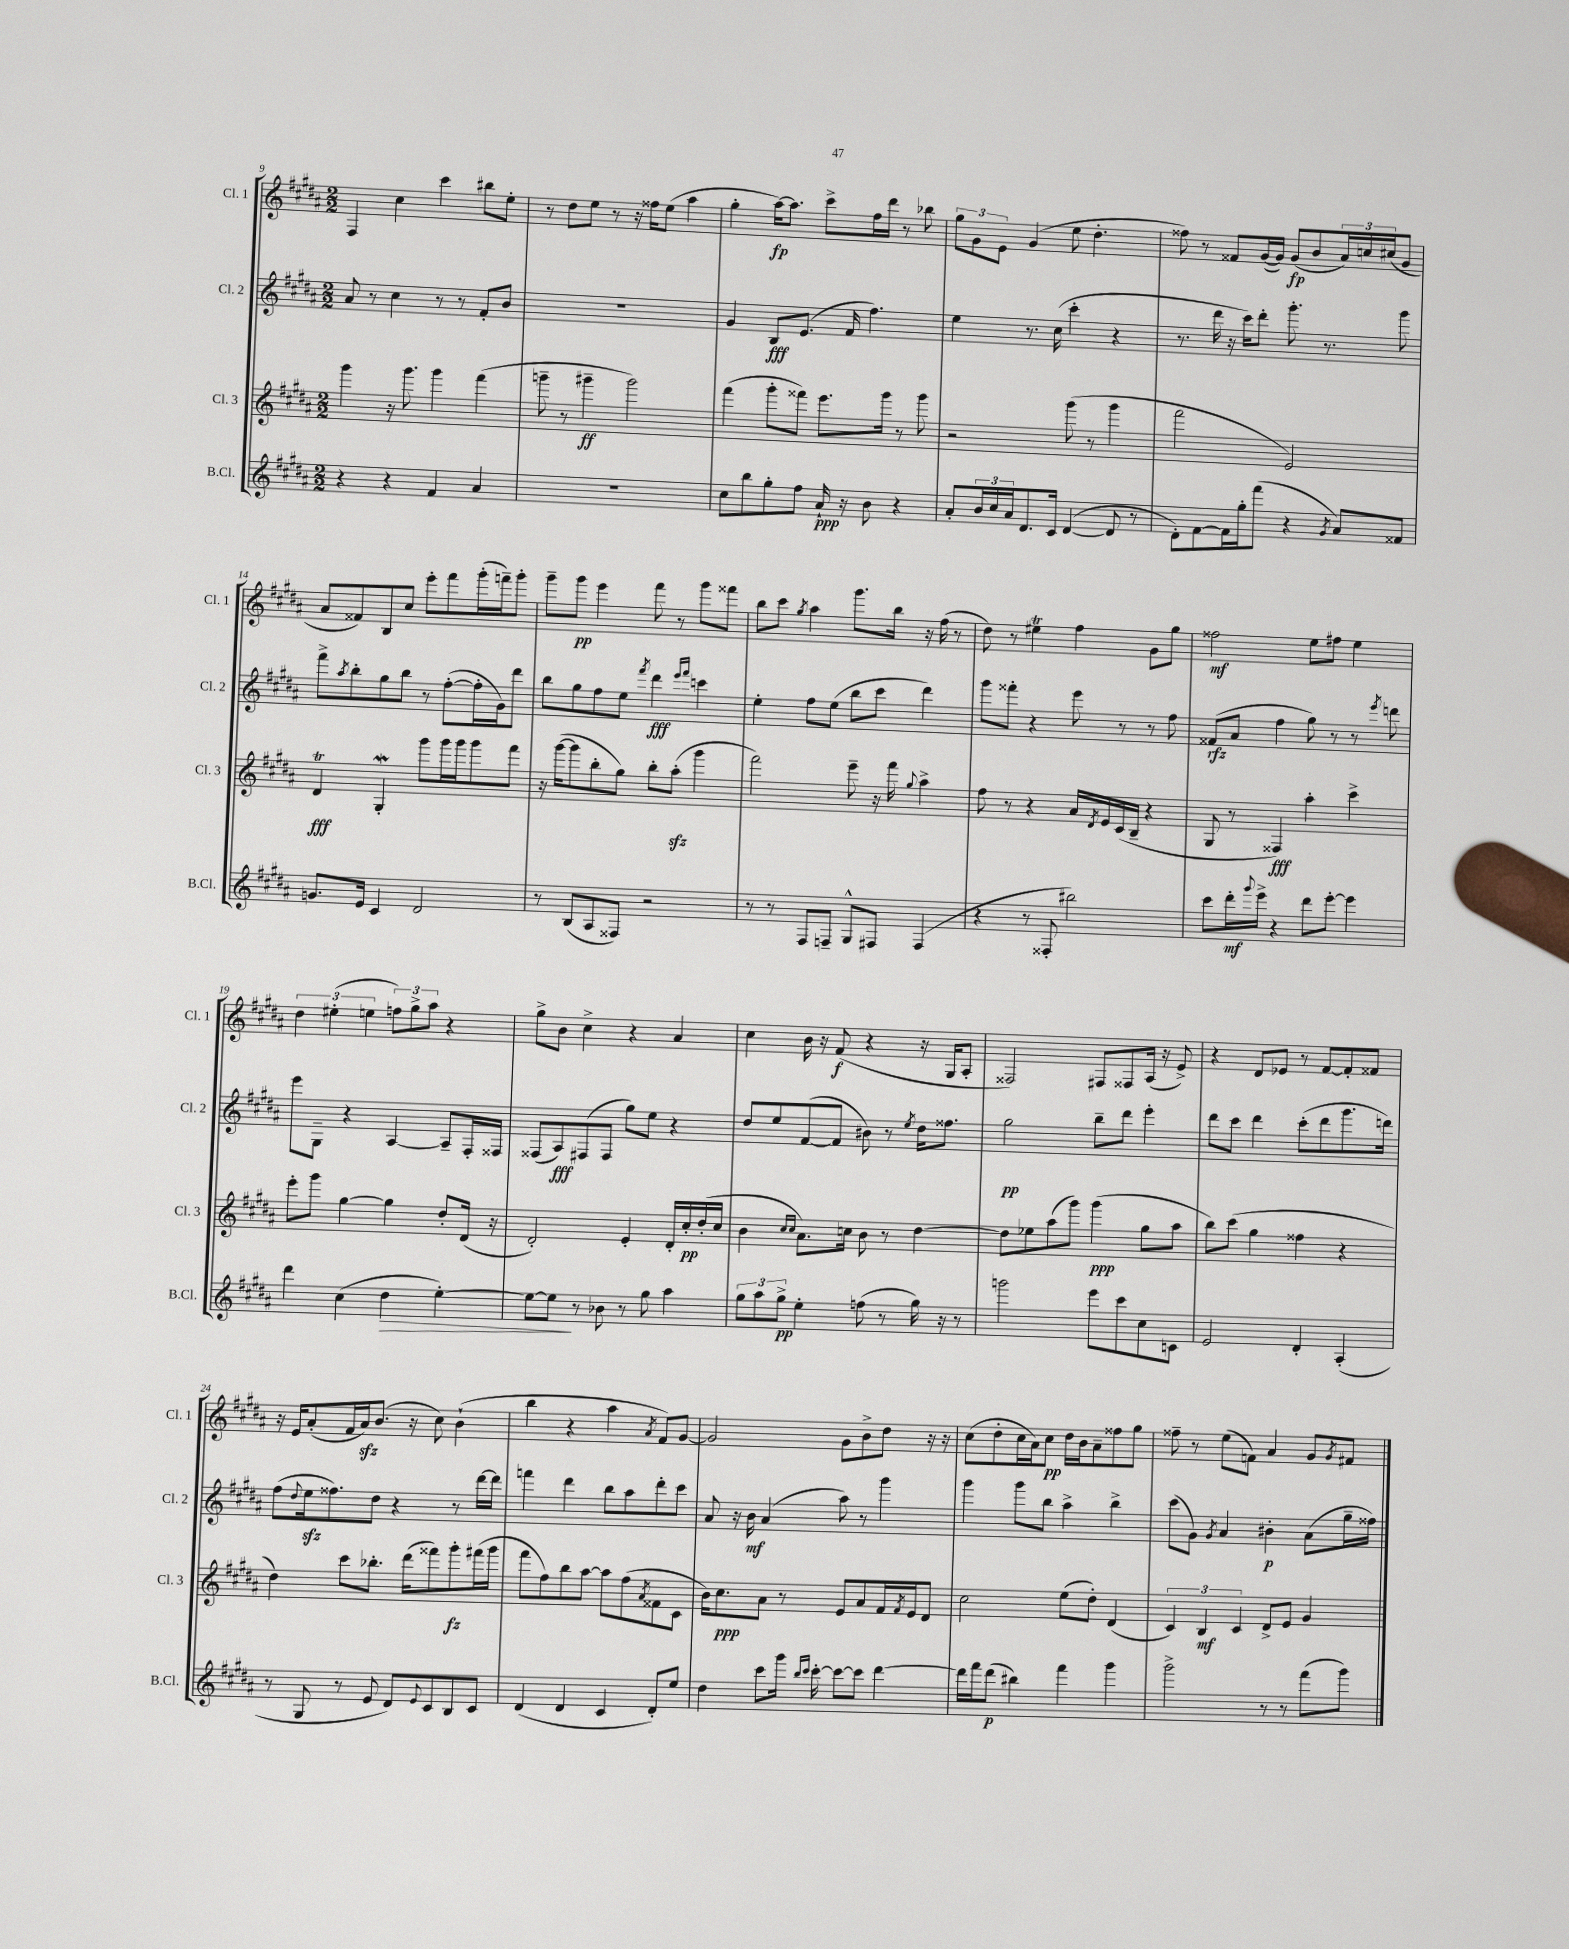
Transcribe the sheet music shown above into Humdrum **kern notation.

**kern	**dynam	**kern	**dynam	**kern	**dynam	**kern	**dynam
*part4	*part4	*part3	*part3	*part2	*part2	*part1	*part1
*staff4	*staff4	*staff3	*staff3	*staff2	*staff2	*staff1	*staff1
*I"B.Cl.	*	*I"Cl. 3	*	*I"Cl. 2	*	*I"Cl. 1	*
*I'B.Cl.	*	*I'Cl. 3	*	*I'Cl. 2	*	*I'Cl. 1	*
*clefG2	*	*clefG2	*	*clefG2	*	*clefG2	*
*k[f#c#g#d#a#]	*	*k[f#c#g#d#a#]	*	*k[f#c#g#d#a#]	*	*k[f#c#g#d#a#]	*
*M2/2	*	*M2/2	*	*M2/2	*	*M2/2	*
=9	=9	=9	=9	=9	=9	=9	=9
4r	.	4ggg#\	.	8a#/	.	4F#/	.
.	.	.	.	8r	.	.	.
4r	.	16r	.	4cc#\	.	4cc#\	.
.	.	8.ggg#\	.	.	.	.	.
4f#/	.	4ggg#\	.	8r	.	4ccc#\	.
.	.	.	.	8r	.	.	.
4a#/	.	(4fff#\	.	8f#'/L	.	8bb#X\L	.
.	.	.	.	8b/J	.	8ee'\J	.
=10	=10	=10	=10	=10	=10	=10	=10
1r	.	8gggn~\	.	1r	.	8r	.
.	.	8r	.	.	.	8dd#\L	.
.	.	4ggg#X~\	ff	.	.	8ee\J	.
.	.	.	.	.	.	8r	.
.	.	2ggg#\)	.	.	.	16r	.
.	.	.	.	.	.	16ff##X\KL	.
.	.	.	.	.	.	(8ee\J	.
.	.	.	.	.	.	4aa#\	.
=11	=11	=11	=11	=11	=11	=11	=11
8cc#\L	.	(4fff#\	.	4g#/	.	4gg#'\	.
8bb\	.	.	.	.	.	.	.
8gg#'\	.	8ggg#'\L	.	8B/L	fff	[16aa#\KL)	fp
.	.	.	.	.	.	8.aa#\J]	.
8ff#\J	.	8fff##X\J)	.	(8.e/J	.	.	.
16a#`/	ppp	8.eee\L	.	.	.	8ccc#^\L	.
16r	.	.	.	16f#/	.	.	.
8b\	.	.	.	4.ff#\)	.	16ff#\L	.
.	.	16ggg#\Jk	.	.	.	16ddd#\JJ	.
4r	.	8r	.	.	.	8r	.
.	.	8ggg#\	.	.	.	8bb-X\	.
=12	=12	=12	=12	=12	=12	=12	=12
8a#'/L	.	2r	.	4ee\	.	12gg#\L	.
.	.	.	.	.	.	12g#\	.
24b/L	.	.	.	.	.	.	.
24cc#/	.	.	.	.	.	12e\J	.
24a#/J	.	.	.	.	.	.	.
8.d#/	.	.	.	8.r	.	(4g#/	.
16c#/Jk	.	.	.	(16cc#\	.	.	.
([4d#/	.	(8ggg#\	.	4ccc#'\	.	8ee\	.
.	.	8r	.	.	.	4.dd#'\	.
8d#/]	.	4ggg#\	.	4r	.	.	.
8r	.	.	.	.	.	.	.
=13	=13	=13	=13	=13	=13	=13	=13
8d#'\L)	.	2fff#\	.	8.r	.	8ff##X\)	.
[8f#\	.	.	.	.	.	8r	.
.	.	.	.	16ddd#\	.	.	.
16f#\L]	.	.	.	16r	.	8f##X/L	.
16gg#'\J	.	.	.	16ccc#\KL)	.	.	.
(8fff#\J	.	.	.	8ddd#'\J	.	([16g#/L	.
.	.	.	.	.	.	16g#/JJ])	.
4r	.	2e/)	.	8.ggg#'\	.	(8g#/L	fp
.	.	.	.	.	.	8b/	.
.	.	.	.	8.r	.	.	.
8qg#/	.	.	.	.	.	.	.
8a#/L)	.	.	.	.	.	24a#/L)	.
.	.	.	.	.	.	24ccn/	.
.	.	.	.	.	.	(24cc#X/J	.
8f##X/J	.	.	.	8ggg#\	.	8g#/J	.
!!LO:LB:g=z
=14	=14	=14	=14	=14	=14	=14	=14
8.gn/L	.	4d#t/	fff	8fff#^\L	.	8a#/L	.
.	.	.	.	8qaa#/	.	.	.
.	.	.	.	8bb'\	.	8f##X/)	.
16e/Jk	.	.	.	.	.	.	.
4c#/	.	4G#W'/	.	8gg#\	.	8B/	.
.	.	.	.	8bb\J	.	8cc#/J	.
2d#/	.	8ggg#\L	.	8r	.	8eee'\L	.
.	.	16ggg#\L	.	([8ff#'\L	.	8fff#\	.
.	.	16ggg#\J	.	.	.	.	.
.	.	8ggg#\	.	16ff#'\L]	.	(16ggg#'\L	.
.	.	.	.	16g#\J)	.	16fffn~\J)	.
.	.	8fff#\J	.	8ddd#\J	.	8ggg#'\J	.
=15	=15	=15	=15	=15	=15	=15	=15
8r	.	16r	.	8bb\L	.	8ggg#~\L	.
.	.	([16ggg#\KL	.	.	.	.	.
(8B/L	.	8ggg#\]	.	8gg#\	.	8ggg#\J	pp
8A#/	.	8bb'\	.	8ff#\	.	4eee\	.
8F##X/J)	.	8gg#\J)	.	8ee\J	.	.	.
.	.	.	.	8qfff#/	.	.	.
2r	.	8bb'\L	.	4ddd#\	fff	8fff#\	.
.	.	(8aa#zz'\J	.	.	.	8r	.
.	.	.	.	16qqeee/LL	.	.	.
.	.	.	.	16qqfff#/JJ	.	.	.
.	.	4ggg#\	.	4cccn\	.	8ggg#\L	.
.	.	.	.	.	.	8fff##X\J	.
=16	=16	=16	=16	=16	=16	=16	=16
8r	.	2fff#\)	.	4ee'\	.	8bb\L	.
8r	.	.	.	.	.	8ccc#\J	.
.	.	.	.	.	.	8qgg#/	.
8F#/L	.	.	.	8ff#\L	.	4aa#\	.
8Fn~/J	.	.	.	(8ee\J	.	.	.
8G#^^/L	.	8eee~\	.	8bb\L	.	8.ggg#\L	.
8F#X/J	.	16r	.	8ccc#\J	.	.	.
.	.	16fff#\	.	.	.	16bb\Jk	.
.	.	8qqgg#/	.	.	.	.	.
(4F#/	.	4aa#^\	.	4ddd#\)	.	16r	.
.	.	.	.	.	.	(16ff#\	.
.	.	.	.	.	.	8r	.
=17	=17	=17	=17	=17	=17	=17	=17
4r	.	8ff#\	.	8ggg#\L	.	8dd#\)	.
.	.	8r	.	8fff##X'\J	.	8r	.
8r	.	4r	.	4r	.	4ee#Xt\	.
8F##X'/	.	.	.	.	.	.	.
2bb#X\)	.	16a#/LL	.	8eee\	.	4ff#\	.
.	.	8qd#/	.	.	.	.	.
.	.	16e/	.	.	.	.	.
.	.	(16c#/	.	8r	.	.	.
.	.	16B~/JJ	.	.	.	.	.
.	.	4r	.	8r	.	8g#\L	.
.	.	.	.	8ff#\	.	8gg#\J	.
=18	=18	=18	=18	=18	=18	=18	=18
8ccc#\L	.	8G#/	.	(8f##X/L	rfz	2ff##X\	mf
16ddd#'\L	mf	8r	.	8a#/J	.	.	.
8qqggg#/	.	.	.	.	.	.	.
16eee^\JJ	.	.	.	.	.	.	.
4r	.	4F##X/)	fff	4ff#\	.	.	.
8ddd#\L	.	4aa#'\	.	8gg#\)	.	8ee\L	.
[8eee'\J	.	.	.	8r	.	8ff#X\J	.
4eee\]	.	4ccc#^\	.	8r	.	4ee\	.
.	.	.	.	8qeee/	.	.	.
.	.	.	.	8dddn\	.	.	.
!!LO:LB:g=z
=19	=19	=19	=19	=19	=19	=19	=19
4ddd#\	.	8eee'\L	.	8eee\L	.	6dd#\	.
.	.	8ggg#\J	.	8G#~\J	.	.	.
.	.	.	.	.	.	(6ee#X'\	.
(4cc#\	.	[4gg#\	.	4r	.	.	.
.	.	.	.	.	.	6een\	.
!	!LO:HP:b	!	!	!	!	!	!
4dd#\	>	4gg#\]	.	[4A#/	.	12ffn\L)	.
.	.	.	.	.	.	12gg#^\	.
.	.	.	.	.	.	12aa#\J	.
[4ee'\)	.	8dd#'/L	.	8A#~/L]	.	4r	.
.	.	(16d#/Jk	.	16F#'/L	.	.	.
.	.	16r	.	16F##X/JJ	.	.	.
=20	=20	=20	=20	=20	=20	=20	=20
8ee\L_	.	2d#'/)	.	(8F##X/L	.	8gg#^\L	.
8ee\J]	.	.	.	8A#/)	fff	8b\J	.
8r	]	.	.	(8F#X/	.	4cc#^\	.
8b-X\	.	.	.	8F#/J	.	.	.
8r	.	4e'/	.	8gg#\L)	.	4r	.
8gg#\	.	.	.	8ee\J	.	.	.
4aa#\	.	16d#'/LL	.	4r	.	4a#/	.
.	.	16cc#'/	pp	.	.	.	.
.	.	(16dd#'/	.	.	.	.	.
.	.	16cc#/JJ	.	.	.	.	.
=21	=21	=21	=21	=21	=21	=21	=21
12gg#\L	.	4b\	.	8dd#/L	.	4cc#\	.
12aa#\	.	.	.	.	.	.	.
.	.	.	.	8ee/	.	.	.
12gg#^\J	pp	.	.	.	.	.	.
.	.	16qqcc#/LL	.	.	.	.	.
.	.	16qqcc#/JJ	.	.	.	.	.
4ee'\	.	8.a#\L)	.	([8f#/	.	16b\	.
.	.	.	.	.	.	16r	.
.	.	.	.	8f#/J]	.	(8f#/	f
.	.	16ccn\Jk	.	.	.	.	.
(8ffn\	.	8b\	.	8b#X\)	.	4r	.
8r	.	8r	.	8r	.	.	.
.	.	.	.	8qee/	.	.	.
16gg#\)	.	[4dd#\	.	16dd#\KL	.	16r	.
16r	.	.	.	8.ff##X\J	.	16G#/KL	.
8r	.	.	.	.	.	8A#'/J	.
=22	=22	=22	=22	=22	=22	=22	=22
2gggn\	.	8dd#\L]	.	2gg#\	pp	2F##X/)	.
.	.	8ee-X\	.	.	.	.	.
.	.	(8aa#\	.	.	.	.	.
.	.	8ggg#\J)	.	.	.	.	.
8eee\L	.	(4ggg#\	ppp	8bb~\L	.	8F#X/L	.
8ccc#\	.	.	.	8ddd#\J	.	8F##X/	.
8cc#\	.	8gg#\L	.	4eee'\	.	(16A#/Jk	.
.	.	.	.	.	.	16r	.
8cn\J	.	8aa#\J	.	.	.	8e^/)	.
=23	=23	=23	=23	=23	=23	=23	=23
2e/	.	8bb\L)	.	8ddd#\L	.	4r	.
.	.	(8ccc#\J	.	8ccc#\J	.	.	.
.	.	4gg#\	.	4ddd#\	.	8d#/L	.
.	.	.	.	.	.	8e-X/J	.
4d#'/	.	4ff##X\	.	(8ccc#'\L	.	8r	.
.	.	.	.	8ddd#\	.	[8f#/L	.
(4A#'/	.	4r	.	8.ggg#\	.	8f#'/]	.
.	.	.	.	.	.	8f##X/J	.
.	.	.	.	16dddn\Jk)	.	.	.
!!LO:LB:g=z
=24	=24	=24	=24	=24	=24	=24	=24
8r	.	4dd#\)	.	(8ff#\L	.	16r	.
.	.	.	.	.	.	16e/KL	.
.	.	.	.	8qqdd#/	.	.	.
8G#/	.	.	.	16eezz\k	.	(8a#'/	.
.	.	.	.	8.ff##X\)	.	.	.
8r	.	8ccc#\L	.	.	.	16f#/L	.
.	.	.	.	.	.	16a#zz/J)	.
8e/	.	8.bb-X'\J	.	8dd#\J	.	(8.b/J	.
8d#/L)	.	.	.	4r	.	.	.
.	.	(16ddd#\KL	.	.	.	16r	.
8qqe/	.	.	.	.	.	.	.
8c#/	.	8fff##X\)	.	.	.	8cc#\)	.
8B/	.	8ggg#'\	fz	8r	.	(4b`\	.
8c#/J	.	(16fff#X\L	.	[16ddd#\LL	.	.	.
.	.	16ggg#\JJ	.	16ddd#\JJ]	.	.	.
=25	=25	=25	=25	=25	=25	=25	=25
(4d#/	.	8fff#\L	.	4fffn\	.	4bb\	.
.	.	8ff#\)	.	.	.	.	.
4d#/	.	8bb\	.	4ddd#\	.	4r	.
.	.	[8aa#\J	.	.	.	.	.
4c#/	.	8aa#\L]	.	8bb\L	.	4aa#\	.
.	.	(8ff#\	.	8aa#\	.	.	.
.	.	8qa#/	.	.	.	8qa#/	.
8d#'/L)	.	8f##X\	.	8ddd#'\	.	8f#/L)	.
8ee/J	.	8c#\J	.	8ccc#\J	.	[8g#/J	.
=26	=26	=26	=26	=26	=26	=26	=26
4dd#\	.	16b\KL)	.	8a#/	.	2g#/]	.
.	.	8.cc#\	ppp	.	.	.	.
.	.	.	.	16r	.	.	.
.	.	.	.	16b\	mf	.	.
8ccc#\L	.	8a#\J	.	(4a#/	.	.	.
16ggg#\Jk	.	8r	.	.	.	.	.
16qqbb/LL	.	.	.	.	.	.	.
16qqccc#/JJ	.	.	.	.	.	.	.
[16ccc#'\	.	.	.	.	.	.	.
8ccc#\L_	.	8e/L	.	8aa#\)	.	8g#\L	.
8ccc#\J]	.	8a#/	.	8r	.	8b^\	.
[4ddd#\	.	16f#/L	.	4ggg#\	.	8dd#\J	.
.	.	8qf#/	.	.	.	.	.
.	.	16e/J	.	.	.	.	.
.	.	8d#/J	.	.	.	16r	.
.	.	.	.	.	.	16r	.
=27	=27	=27	=27	=27	=27	=27	=27
16ddd#\LL]	.	2cc#\	.	4ggg#\	.	(8cc#\L	.
16fff#\J	.	.	.	.	.	.	.
(8ddd#\J	p	.	.	.	.	8dd#'\	.
4bb#X\)	.	.	.	8ggg#\L	.	16cc#\L	.
.	.	.	.	.	.	16a#\J)	.
.	.	.	.	8bb\J	.	8cc#\J	pp
4fff#\	.	(8ee\L	.	4aa#^\	.	16dd#\LL	.
.	.	.	.	.	.	16b\J	.
.	.	8dd#'\J)	.	.	.	8a#~\	.
4ggg#\	.	(4d#/	.	4bb^\	.	8ff##X\	.
.	.	.	.	.	.	8gg#\J	.
=28	=28	=28	=28	=28	=28	=28	=28
2ggg#^\	.	6c#/)	.	(8ccc#\L	.	8ff##X~\	.
.	.	.	.	8g#\J)	.	8r	.
.	.	6B/	mf	.	.	.	.
.	.	.	.	8qg#/	.	.	.
.	.	.	.	4a#/	.	(8ee\L	.
.	.	6c#/	.	.	.	.	.
.	.	.	.	.	.	8fn\J)	.
8r	.	8d#^/L	.	4b#X'\	p	4a#/	.
8r	.	8e/J	.	.	.	.	.
(8fff#\L	.	4g#/	.	(8a#\L	.	8g#/L	.
.	.	.	.	.	.	8qg#/	.
8ggg#\J)	.	.	.	16gg#~\L	.	8f#X/J	.
.	.	.	.	16ff##X\JJ)	.	.	.
==	==	==	==	==	==	==	==
*-	*-	*-	*-	*-	*-	*-	*-
